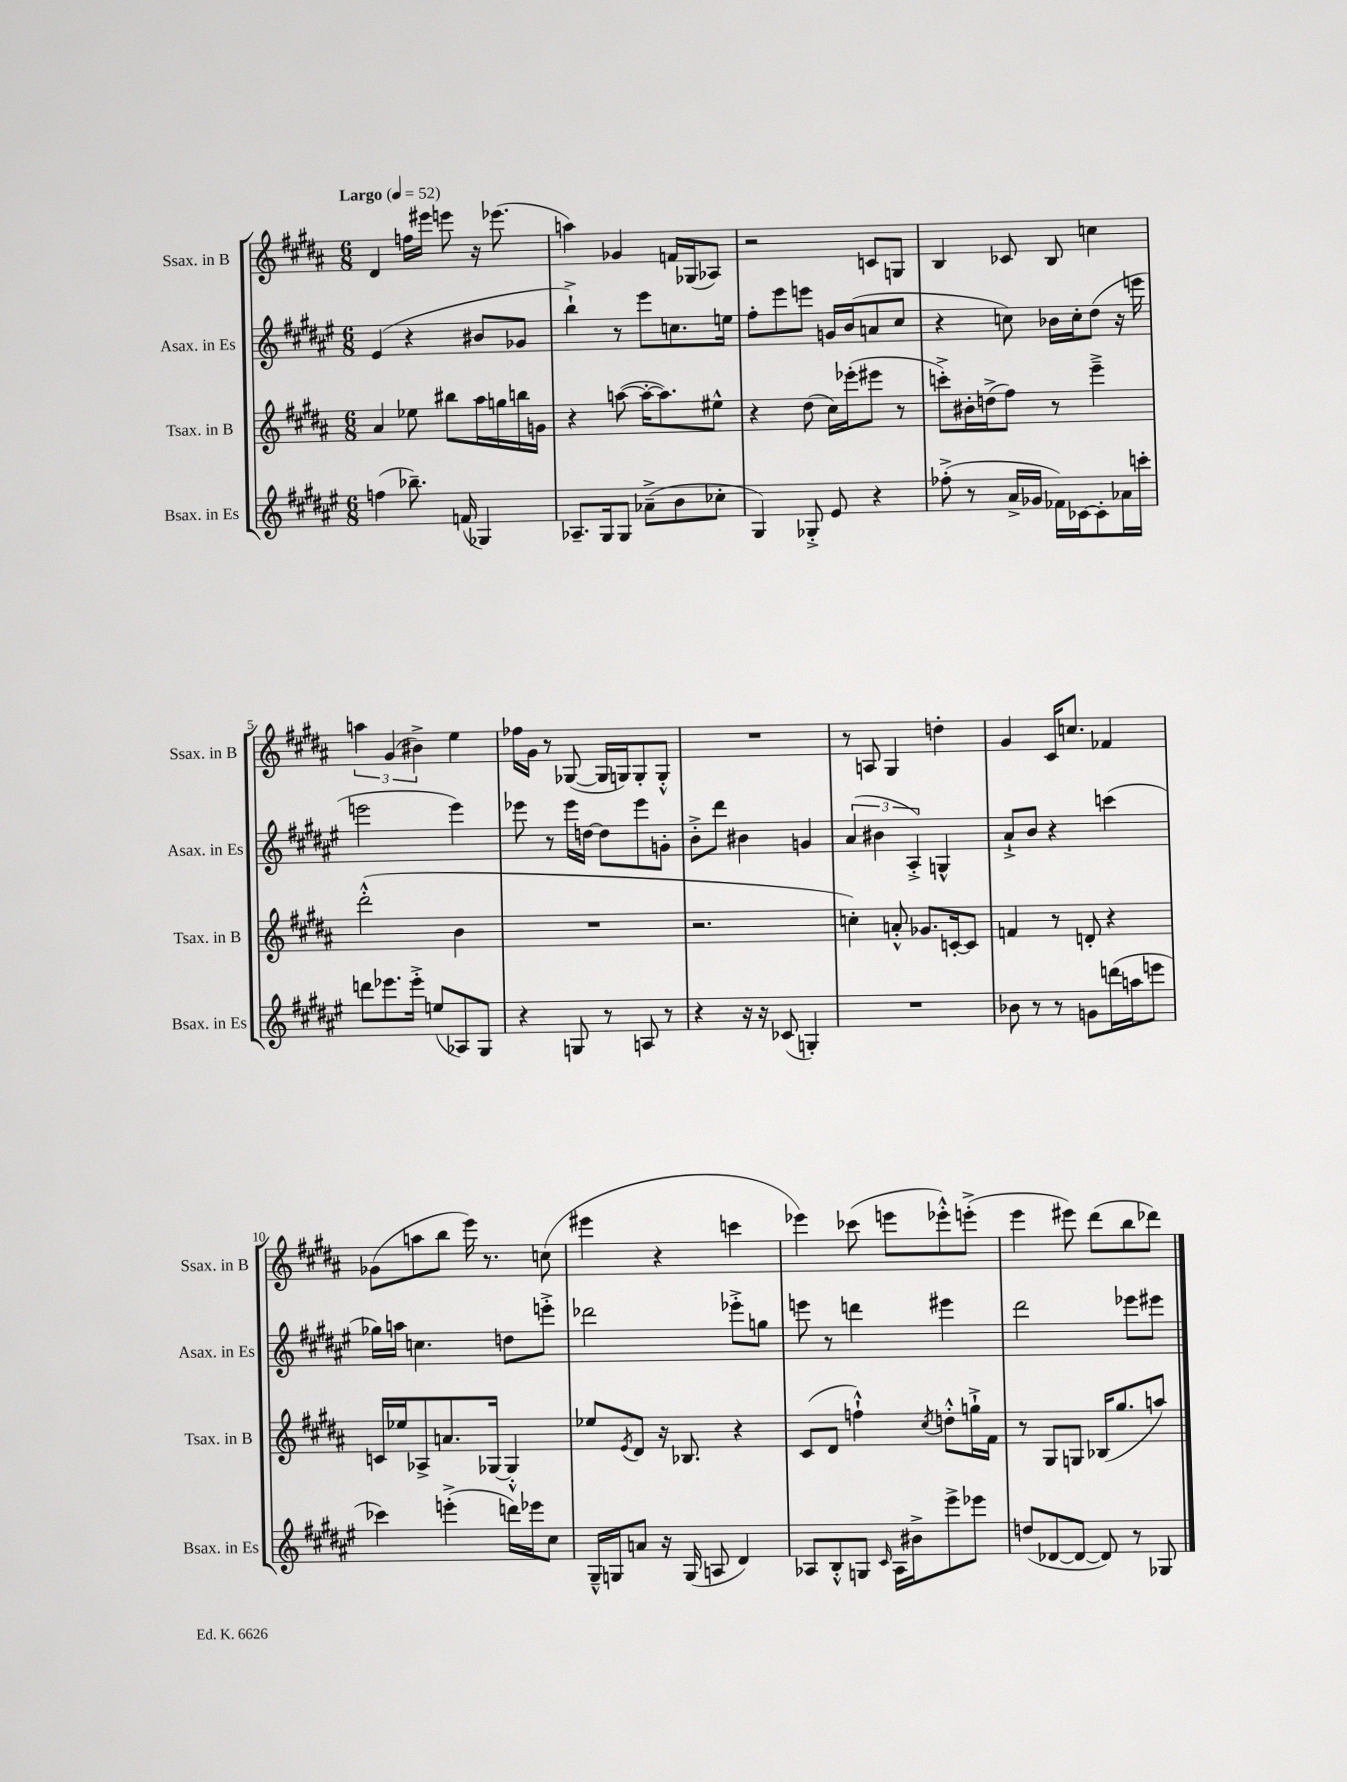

**kern	**kern	**kern	**kern
*staff4	*staff3	*staff2	*staff1
*clefG2	*clefG2	*clefG2	*clefG2
*k[f#c#g#d#a#e#]	*k[f#c#g#d#a#]	*k[f#c#g#d#a#e#]	*k[f#c#g#d#a#]
*M6/8	*M6/8	*M6/8	*M6/8
*MM52	*MM52	*MM52	*MM52
(4ff	4a#	(4e#	4d#
8.bb-~)	8ee-	4r	16ff
.	.	.	16eee#
.	8bb#	.	8eee
(16f	.	.	.
4G-)	16aa#	8b#	16r
.	16gg	.	(8.eee-
.	16bb	8g-	.
.	16g	.	.
=	=	=	=
8.A-~	4r	4bb`^)	4aa)
16G#	.	.	.
8G#	([8aa	8r	4g-
(8a-~^	16aa'_	8eee#	.
.	8.aa])	.	.
8b	.	8.cc	16f
.	.	.	(16G-
8cc-'	8ee#^^	.	8A-)
.	.	16ee	.
=	=	=	=
4G#)	4r	8ff#'	2r
.	.	8eee#	.
8G-'^	(8dd#	8eee	.
8e#	16cc#)	16g	.
.	(16eee-'	(16b	.
4r	8eee#	8a	8c
.	8r	8cc#	8G
=	=	=	=
(8ff-'^	8ccc'^)	4r	4B
8r	16b#'	.	.
.	(16dd^	.	.
16a#^	8ff#)	8cc)	8c-
16g-	.	.	.
16f-)	8r	16b-	8B
[16c-	.	16cc'	.
8c-']	4eee~^	(8dd#	4cc
16a-	.	16r	.
16ccc'	.	16eee	.
=	=	=	=
8ddd	(2ddd#'^^	2eee	6aa
8.eee-	.	.	.
.	.	.	(6g#
16eee-'^	.	.	.
.	.	.	6b#^)
(8ee	.	.	.
8A-)	4b	4eee)	4ee
8G#	.	.	.
=	=	=	=
4r	2.r	8eee-	16ff-
.	.	.	16g#
.	.	8r	8r
8G	.	16eee-	([8G-
.	.	[16dd	.
8r	.	8dd]	16G-]
.	.	.	16G)
8A	.	8eee-	8G'
8r	.	8g'	8G'^^
=	=	=	=
4r	2.r	8b'^	2.r
.	.	8ddd#	.
16r	.	4b#	.
16r	.	.	.
(8c-	.	.	.
4G')	.	4g	.
=	=	=	=
2.r	4cc')	(6a#	8r
.	.	.	8A
.	.	6b#	.
.	8a'^^	.	4G#
.	.	6A#'^)	.
.	8.g-	.	.
.	.	4G^^	4dd'
.	[16c'	.	.
.	8c]	.	.
=	=	=	=
8b-	4f	8a#`^	4g#
8r	.	8b	.
8r	8r	4r	16c#
.	.	.	8.cc
8g	8d'	.	.
(16ddd	4r	(4ccc	4f-
16aa	.	.	.
8eee	.	.	.
=	=	=	=
4ccc-)	16c	16gg-)	(8g-
.	16ee-	16aa	.
.	8A-^	4.cc	8aa
(4eee'^	8.a	.	8bb
.	.	.	16eee)
.	[16G-	.	8.r
16ddd)	4G-'^^]	8dd	.
16eee-	.	.	.
8cc#	.	8eee'^	(8cc
=	=	=	=
16G#~^^	8ee-	2ddd-	4eee#
16G	.	.	.
.	8qe	.	.
8a	8d#	.	.
16r	16r	.	4r
(16G	8.B-	.	.
8A	.	.	.
4d#)	4r	8eee-'^	4ccc
.	.	8gg	.
=	=	=	=
8A-	(8c#	8eee	4eee-)
8B'^^	8d#	8r	.
8G	4ff`^^)	4ddd	(8ccc-
16qqc#	.	.	.
16A-	.	.	8eee
16b#^	.	.	.
.	8qcc#	.	.
8eee#^	8dd'^^	4eee#	8eee-'^^)
8eee-	16gg`^	.	(8eee'^
.	16f#	.	.
=	=	=	=
(8dd	8r	2ddd#	4eee
[8d-	8G#	.	.
8d-_	8G	.	8eee#)
8d-])	(16B-	.	(8ddd#
.	8.gg#	.	.
8r	.	8eee-	8bb
8G-	8aa)	8eee#	8ddd-)
==	==	==	==
*-	*-	*-	*-
